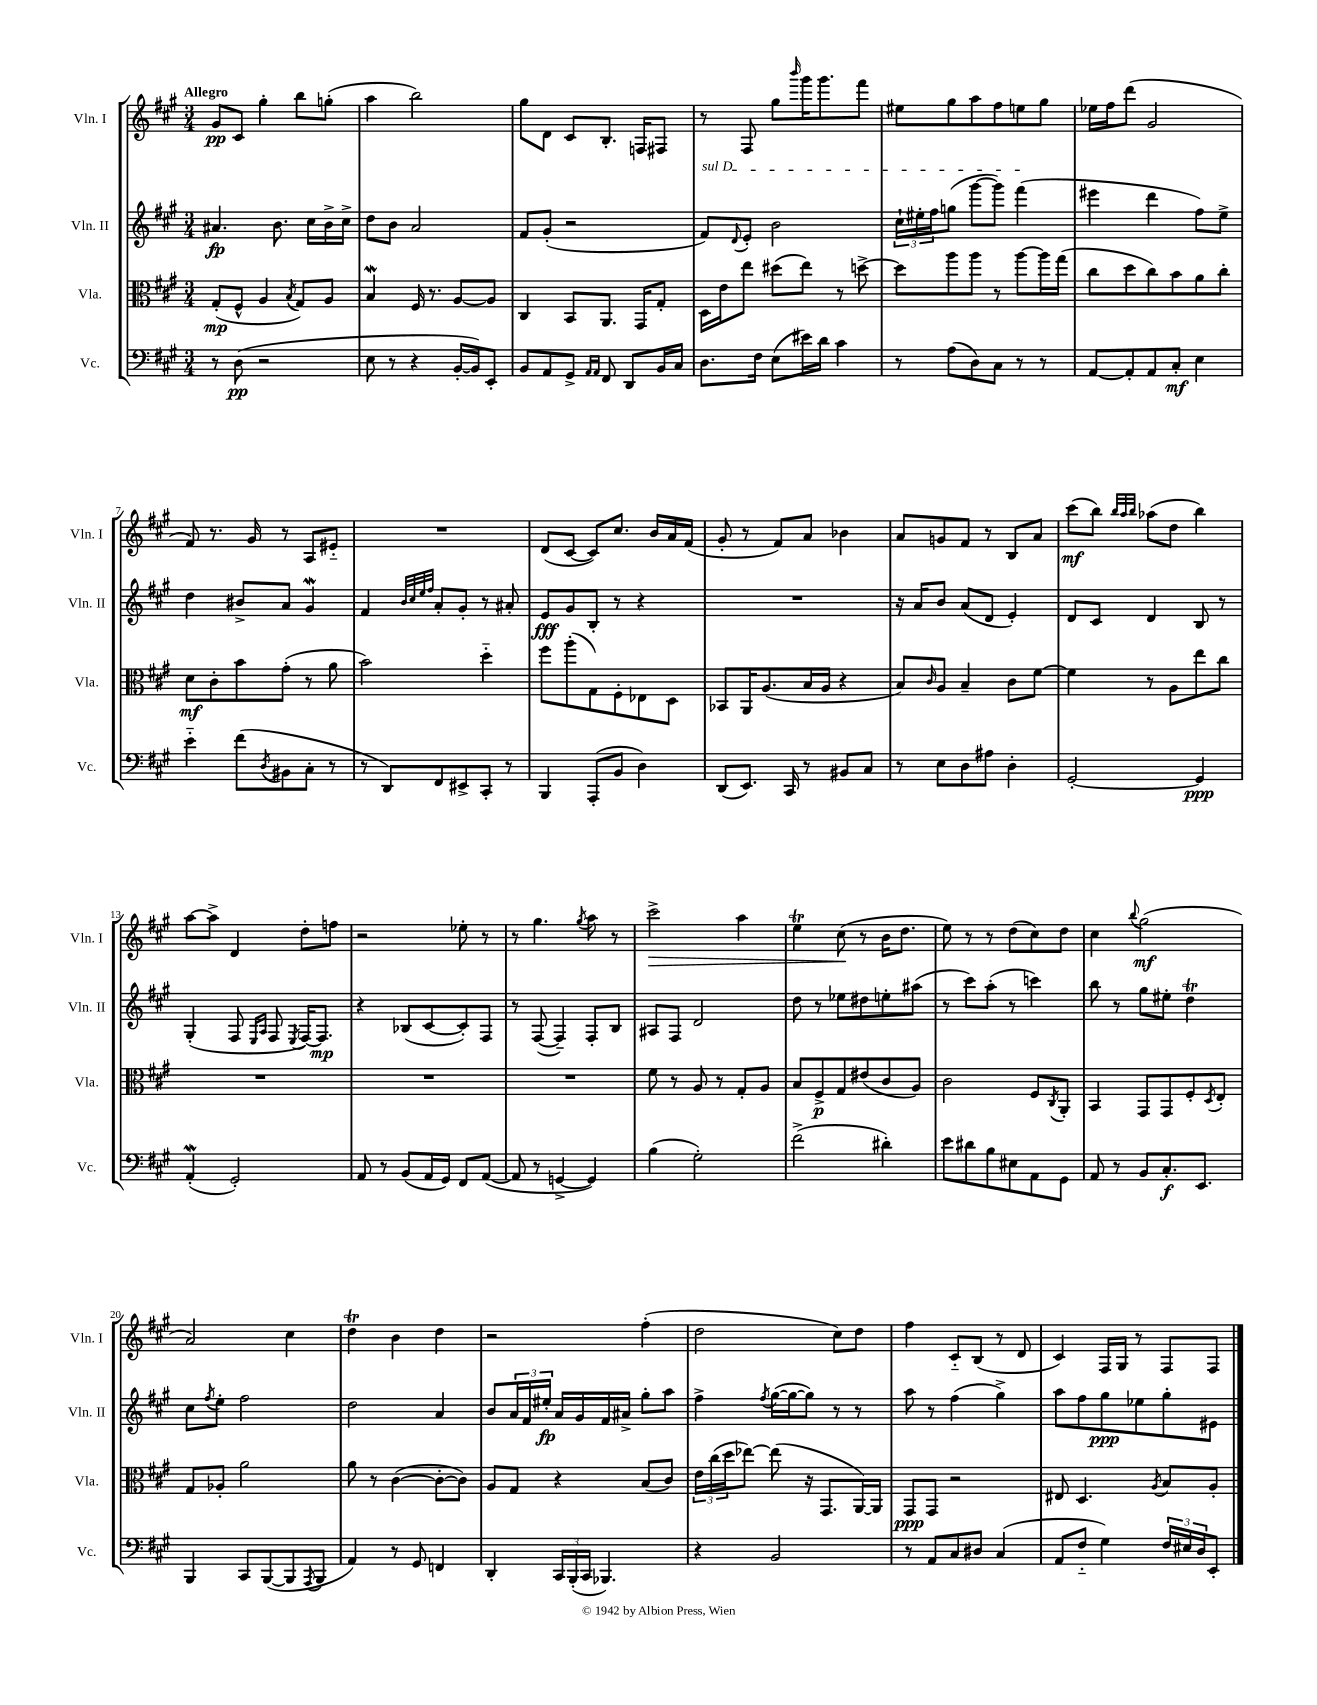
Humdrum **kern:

**kern	**kern	**kern	**kern
*staff4	*staff3	*staff2	*staff1
*clefF4	*clefC3	*clefG2	*clefG2
*k[f#c#g#]	*k[f#c#g#]	*k[f#c#g#]	*k[f#c#g#]
*M3/4	*M3/4	*M3/4	*M3/4
8r	(8G#'/L	4.a#/	8g#/L
(8D\	8F#^^/J	.	8c#/J
2r	4A/	.	4gg#'\
.	.	8.b\	.
.	8qB/	.	.
.	8G#/L)	.	8bb\L
.	.	16cc#\LL	.
.	8A/J	16b^\	(8gg'\J
.	.	16cc#^\JJ	.
=	=	=	=
8E\	4B/	8dd\L	4aa\
8r	.	8b\J	.
4r	16F#/	2a/	2bb\)
.	8.r	.	.
[16BB'/LL	[8A/L	.	.
16BB/]J)	.	.	.
8EE'/J	8A/]J	.	.
=	=	=	=
8BB/L	4C#/	8f#/L	8gg#\L
8AA/	.	(8g#'/J	8d\J
8GG#^/J	8BB/L	2r	8c#/L
16qqAA/LL	.	.	.
16qqAA/JJ	.	.	.
8FF#/	8.AA/J	.	8.B'/J
8DD/L	.	.	.
.	16GG#/LK	.	16F/LK
16BB/L	8G#'/J	.	8F#/J
16C#/JJ	.	.	.
=	=	=	=
8.D\L	16D\LL	8f#/L)	8r
.	16e\J	.	.
.	.	8qqd/	.
.	8ee\J	8e'/J	8F#/
16F#\Jk	.	.	.
(8E\L	(8dd#\L	2b\	8gg#\L
.	.	.	16qqbbb/
16e#\L)	8ee\J)	.	16ggg#\K
16d\JJ	.	.	8.ggg#\
4c#\	8r	.	.
.	[8dd^\	.	8fff#\J
=	=	=	=
8r	8dd\]L	24cc#`\LL	8ee#\L
.	.	24ee#'\	.
.	.	24ff#\J	.
(8A\L	8aa\	(8gg\J	8gg#\
8D\)	8aa\J	[8ggg#\L	8aa\
8C#\J	8r	8ggg#\]J)	8ff#\
8r	[8aa\L	(4fff#\	8ee\
8r	16aa\]L	.	8gg#\J
.	(16gg#\JJ	.	.
=	=	=	=
[8AA/L	8cc#\L	4eee#\	16ee-\LL
.	.	.	16ff#\J
8AA'/]	8dd\	.	(8ddd\J
8AA/	8cc#\)	4ddd\	2g#/
8C#'/J	8b\	.	.
4E\	8a\	8ff#\L)	.
.	8cc#'\J	8ee^\J	.
=	=	=	=
4e'~\	8d\L	4dd\	8f#/)
.	8c#'\	.	8.r
(8f#\L	8b\	8b#^/L	.
.	.	.	16g#/
8qD/	.	.	.
8BB#\	(8g#'\J	8a/J	8r
8C#'\J	8r	4g#/	8A/L
8r	8a\	.	8e#'~/J
=	=	=	=
8r	2b\)	4f#/	2.r
8DD/L)	.	.	.
.	.	32qqb/LLL	.
.	.	32qqcc#/	.
.	.	32qqee/	.
.	.	32qqff#/JJJ	.
8FF#/	.	8a'/L	.
8EE#^/	.	8g#'/J	.
8CC#'/J	4dd'~\	8r	.
8r	.	8a#'/	.
=	=	=	=
4BBB/	8ff#\L	8e/L	(8d/L
.	(8aa'\	8g#/	[8c#/J
(8AAA'/L	8G#\)	8B'/J	8c#/]L)
8BB/J	8F#'\	8r	8.cc#/J
4D\)	8E-\	4r	.
.	.	.	16b/LL
.	8D\J	.	16a/
.	.	.	(16f#/JJ
=	=	=	=
(8DD/L	8BB-/L	2.r	8g#'/
8.EE/J)	16AA/K	.	8r
.	(8.A/	.	.
.	.	.	8f#/L)
16CC#/	.	.	.
8r	16B/L	.	8a/J
.	16A/JJ	.	.
8BB#/L	4r	.	4b-\
8C#/J	.	.	.
=	=	=	=
8r	8B/L)	16r	8a/L
.	.	16a/LK	.
.	16qqc#/	.	.
8E\L	8A/J	8b/J	8g/
8D\	4B~/	(8a/L	8f#/J
8A#\J	.	8d/J	8r
4D'\	8c#\L	4e'/)	8B/L
.	[8f#\J	.	8a/J
=	=	=	=
[2GG#'/	4f#\]	8d/L	(8ccc#\L
.	.	8c#/J	8bb\J)
.	.	.	32qqbb/LLL
.	.	.	32qqaa/
.	.	.	32qqbb/JJJ
.	8r	4d/	(8aa-\L
.	8A\L	.	8dd\J
4GG#/]	8ee\	8B/	4bb\)
.	8cc#\J	8r	.
=	=	=	=
(4AA'/	2.r	(4G#'/	[8aa\L
.	.	.	8aa^\]J
2GG#'/)	.	8F#/	4d/
.	.	16qqE/LL	.
.	.	16qqA/JJ	.
.	.	8F#/	.
.	.	8qE/	.
.	.	[16F#/LK)	8dd'\L
.	.	8.F#/]J	.
.	.	.	8ff\J
=	=	=	=
8AA/	2.r	4r	2r
8r	.	.	.
(8BB/L	.	(8B-/L	.
16AA/L	.	[8c#/	.
16GG#/JJ)	.	.	.
8FF#/L	.	8c#'/])	8ee-'\
([8AA/J	.	8F#/J	8r
=	=	=	=
8AA/]	2.r	8r	8r
8r	.	([8F#/	4.gg#\
[4GG^/	.	4F#~/])	.
.	.	.	8qgg#/
4GG/])	.	8F#'/L	8aa\
.	.	8B/J	8r
=	=	=	=
(4B\	8f#\	8A#/L	2ccc#^\
.	8r	8F#/J	.
2G#'\)	8A/	2d/	.
.	8r	.	.
.	8G#'/L	.	4aa\
.	8A/J	.	.
=	=	=	=
(2f#^\	8B/L	8dd\	4ee\
.	8F#^/	8r	.
.	8G#/	8ee-\L	(8cc#\
.	(8e#/	8dd#\	8r
4d#'\)	8c#/	8ee'\	16b\LK
.	.	.	8.dd\J
.	8A/J)	(8aa#\J	.
=	=	=	=
8e\L	2c#\	8r	8ee\)
8d#\	.	8ccc#\L)	8r
8B\	.	(8aa'\J	8r
8E#\	.	8r	(8dd\L
8AA\	8F#/L	4ccc\)	8cc#\)
.	8qC#/	.	.
8GG#\J	8AA'/J	.	8dd\J
=	=	=	=
8AA/	4BB/	8bb\	4cc#\
8r	.	8r	.
.	.	.	8qqbb/
8BB/L	8GG#/L	8gg#\L	(2gg#\
8.C#'/	8GG#/	8ee#'\J	.
.	8F#'/	4dd\	.
8.EE/J	.	.	.
.	8qD/	.	.
.	8E'/J	.	.
=	=	=	=
4BBB/	8G#/L	8cc#\L	2a/)
.	.	8qff#/	.
.	8A-'/J	8ee'\J	.
8CC#/L	2a\	2ff#\	.
([8BBB/	.	.	.
8BBB/]	.	.	4cc#\
8qAAA/	.	.	.
8BBB/J	.	.	.
=	=	=	=
4AA/)	8a\	2dd\	4dd\
.	8r	.	.
8r	([4c#\	.	4b\
8GG#/	.	.	.
4FF/	8c#'\_L	4a/	4dd\
.	8c#\]J)	.	.
=	=	=	=
4DD'/	8A/L	8b/L	2r
.	8G#/J	24a/L	.
.	.	24f#/	.
.	.	24ee#'/JJ	.
24CC#/LL	4r	16a/LL	.
(24BBB'/	.	.	.
.	.	16g#/	.
24CC#/JJ	.	.	.
4.BBB-/)	.	16f#/	.
.	.	16a#^/JJ	.
.	(8B/L	8gg#'\L	(4ff#'\
.	8c#/J)	8aa\J	.
=	=	=	=
4r	24e\LL	4ff#^\	2dd\
.	(24cc#\	.	.
.	24dd\J	.	.
.	[8ee-\J)	.	.
.	.	8qff#/	.
2BB/	(8ee-\]	([16gg#\LL	.
.	.	16gg#\_J	.
.	16r	8gg#\]J)	.
.	8.GG#/L	.	.
.	.	8r	8cc#\L)
.	[16AA/L)	8r	8dd\J
.	16AA/]JJ	.	.
=	=	=	=
8r	8GG#/L	8aa\	4ff#\
8AA/L	8GG#/J	8r	.
8C#/	2r	(4ff#\	8c#'~/L
8D#/J	.	.	(8B/J
(4C#/	.	4gg#^\)	8r
.	.	.	8d/
=	=	=	=
8AA/L	8E#/	8aa\L	4c#/)
8F#'~/J	4.D/	8ff#\	.
4G#\)	.	8gg#\	16F#/LL
.	.	.	16G#/JJ
.	.	8ee-\	8r
.	8qA/	.	.
24F#/LL	8B/L	8gg#'\	8F#/L
24E#/	.	.	.
24D/J	.	.	.
8EE'/J	8A'/J	8e#\J	8F#/J
==	==	==	==
*-	*-	*-	*-
